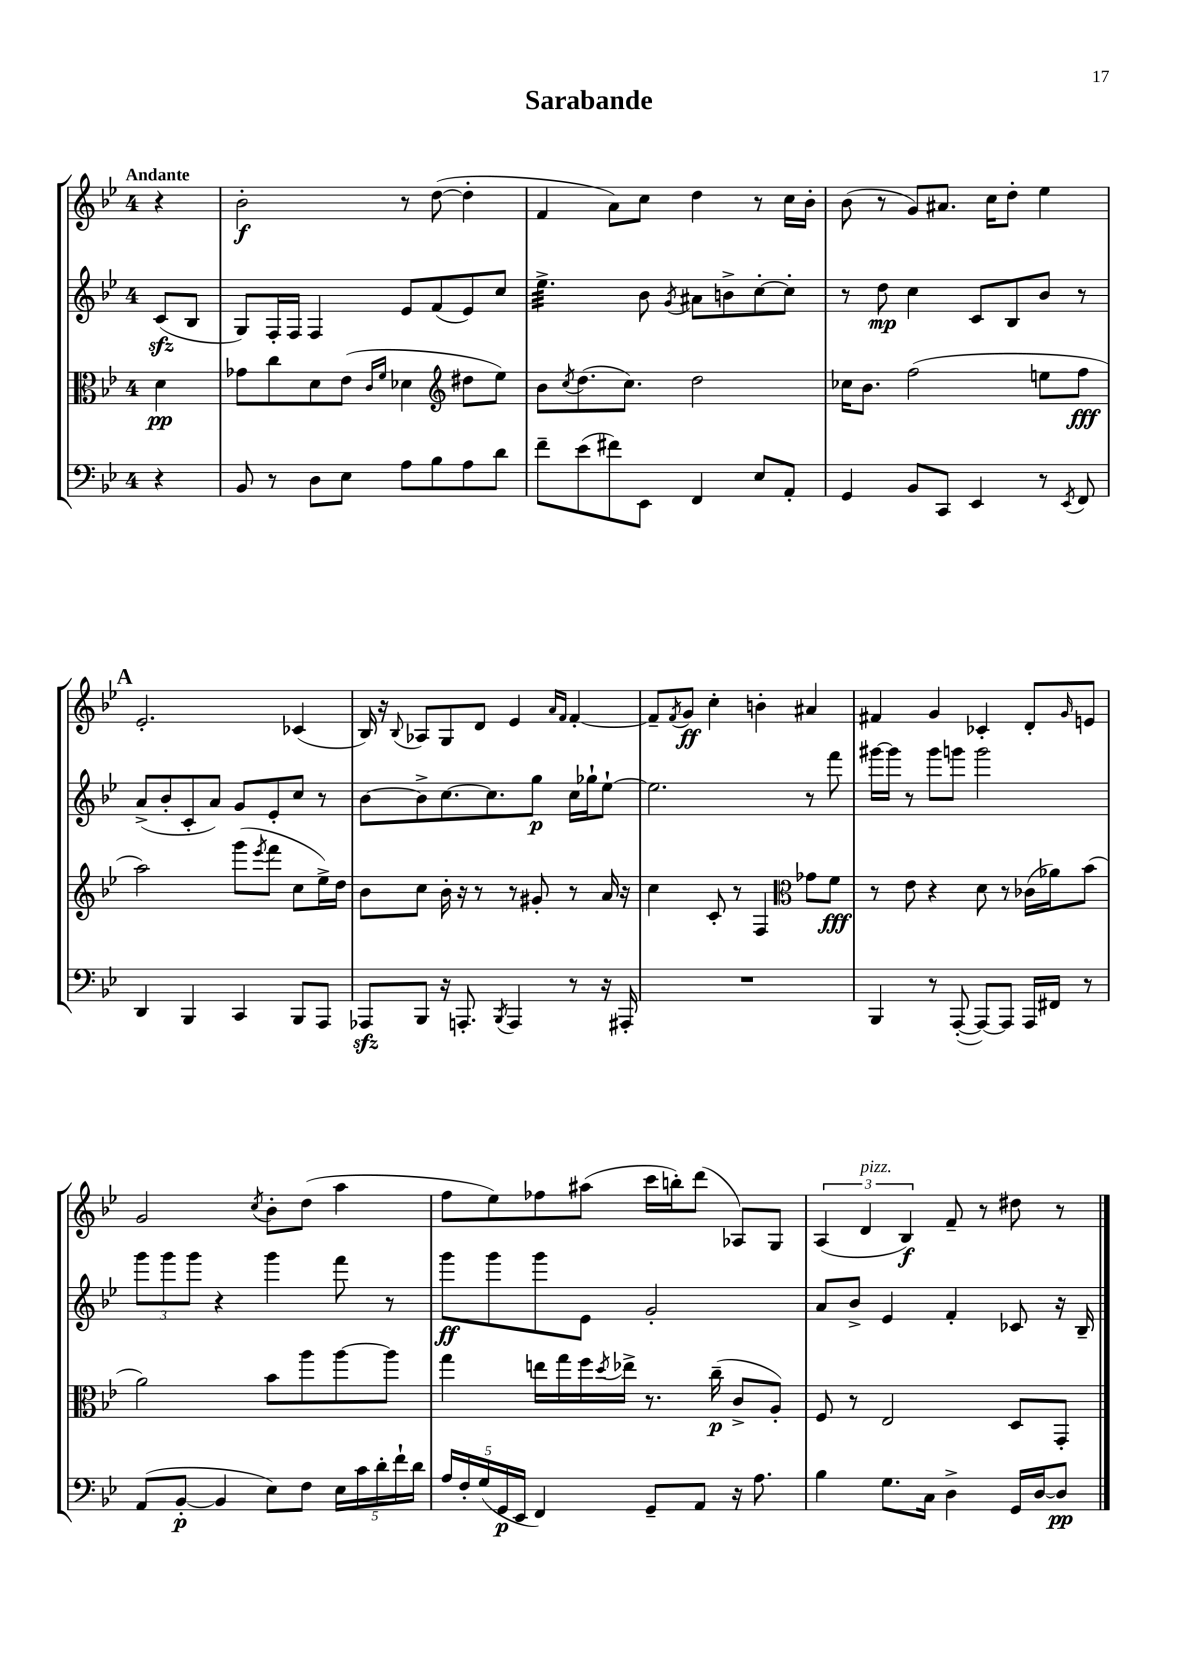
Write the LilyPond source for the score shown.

\header { title = "Sarabande" }
<<
\new StaffGroup <<
\new Staff = "s0" {
    \clef treble \key bes \major \once \override Staff.TimeSignature.style = #'single-digit \time 4/4 \partial 4 \tempo "Andante"
    r4 |
    bes'2-.\f r8 d''8~( d''4-. |
    f'4 a'8) c''8 d''4 r8 c''16 bes'16-. |
    bes'8( r8 g'8) ais'8. c''16 d''8-. ees''4 |
    \mark \markup { \bold "A" } ees'2.-. ces'4( |
    bes16) r16 \appoggiatura { bes8 } aes8 g8 d'8 ees'4 \grace { a'16 f'16 } f'4~-. |
    f'8-- \acciaccatura { f'8 } g'8\ff c''4-. b'4-. ais'4 |
    fis'4 g'4 ces'4-. d'8-. \grace { g'16 } e'8 |
    g'2 \acciaccatura { c''8 } bes'8-. d''8( a''4 |
    f''8 ees''8) fes''8 ais''8( c'''16 b''16-.) d'''8( aes8) g8 |
    \tuplet 3/2 { a4( d'4^\markup { \italic "pizz." } bes4\f) } f'8-- r8 dis''8 r8 \bar "|." |
}
\new Staff = "s1" {
    \clef treble \key bes \major \once \override Staff.TimeSignature.style = #'single-digit \time 4/4 \partial 4
    c'8\sfz( bes8 |
    g8) f16-. f16 f4 ees'8 f'8( ees'8) c''8 |
    ees''4.:32-> bes'8 \acciaccatura { g'8 } ais'8 b'8-> c''8~-. c''8-. |
    r8 d''8\mp c''4 c'8 bes8 bes'8 r8 |
    \mark \markup { \bold "A" } a'8->( bes'8-. c'8-. a'8) g'8 ees'8-. c''8 r8 |
    bes'8~ bes'8-> c''8.~ c''8. g''8\p c''16 ges''16-! ees''8~-! |
    ees''2. r8 f'''8 |
    gis'''16~ gis'''16 r8 gis'''8 g'''8 g'''2 |
    \tuplet 3/2 { g'''8 g'''8 g'''8 } r4 g'''4 f'''8 r8 |
    g'''8\ff g'''8 g'''8 ees'8 g'2-. |
    a'8 bes'8-> ees'4 f'4-. ces'8 r16 bes16-- \bar "|." |
}
\new Staff = "s2" {
    \clef alto \key bes \major \once \override Staff.TimeSignature.style = #'single-digit \time 4/4 \partial 4
    d'4\pp |
    ges'8 c''8 d'8 ees'8( \grace { c'16 f'16 } des'4 \clef treble dis''8 ees''8) |
    bes'8 \acciaccatura { c''8 } d''8.( c''8.) d''2 |
    ces''16 bes'8. f''2( e''8 f''8\fff |
    \mark \markup { \bold "A" } a''2) g'''8( \acciaccatura { ees'''8 } f'''8 c''8 ees''16->) d''16 |
    bes'8 c''8 bes'16-. r16 r8 r8 gis'8-. r8 a'16 r16 |
    c''4 c'8-. r8 f4 \clef alto ges'8 f'8\fff |
    r8 ees'8 r4 d'8 r8 ces'16( aes'16) bes'8( |
    a'2) bes'8 a''8 a''8~ a''8 |
    g''4 e''16 g''16 f''16 \acciaccatura { d''8 } ees''16-> r8. c''16--\p( c'8-> a8-.) |
    f8 r8 ees2 d8 g,8-. \bar "|." |
}
\new Staff = "s3" {
    \clef bass \key bes \major \once \override Staff.TimeSignature.style = #'single-digit \time 4/4 \partial 4
    r4 |
    bes,8 r8 d8 ees8 a8 bes8 a8 d'8 |
    f'8-- ees'8( fis'8) ees,8 f,4 ees8 a,8-. |
    g,4 bes,8 c,8 ees,4 r8 \acciaccatura { ees,8 } f,8 |
    \mark \markup { \bold "A" } d,4 bes,,4 c,4 bes,,8 a,,8 |
    aes,,8\sfz bes,,8 r16 a,,8.-. \acciaccatura { bes,,8 } a,,4 r8 r16 ais,,16-. |
    R1 |
    bes,,4 r8 a,,8~-.( a,,8~) a,,8 a,,16 fis,16 r8 |
    a,8( bes,8~-.\p bes,4 ees8) f8 \tuplet 5/4 { ees16 c'16 d'16-. f'16-! d'16 } |
    \tuplet 5/4 { a16 f16-. g16( g,16\p ees,16 } f,4) g,8-- a,8 r16 a8. |
    bes4 g8. c16 d4-> g,16 d16~ d8\pp \bar "|." |
}
>>
>>
\layout { \context { \Score \remove "Bar_number_engraver" } }
